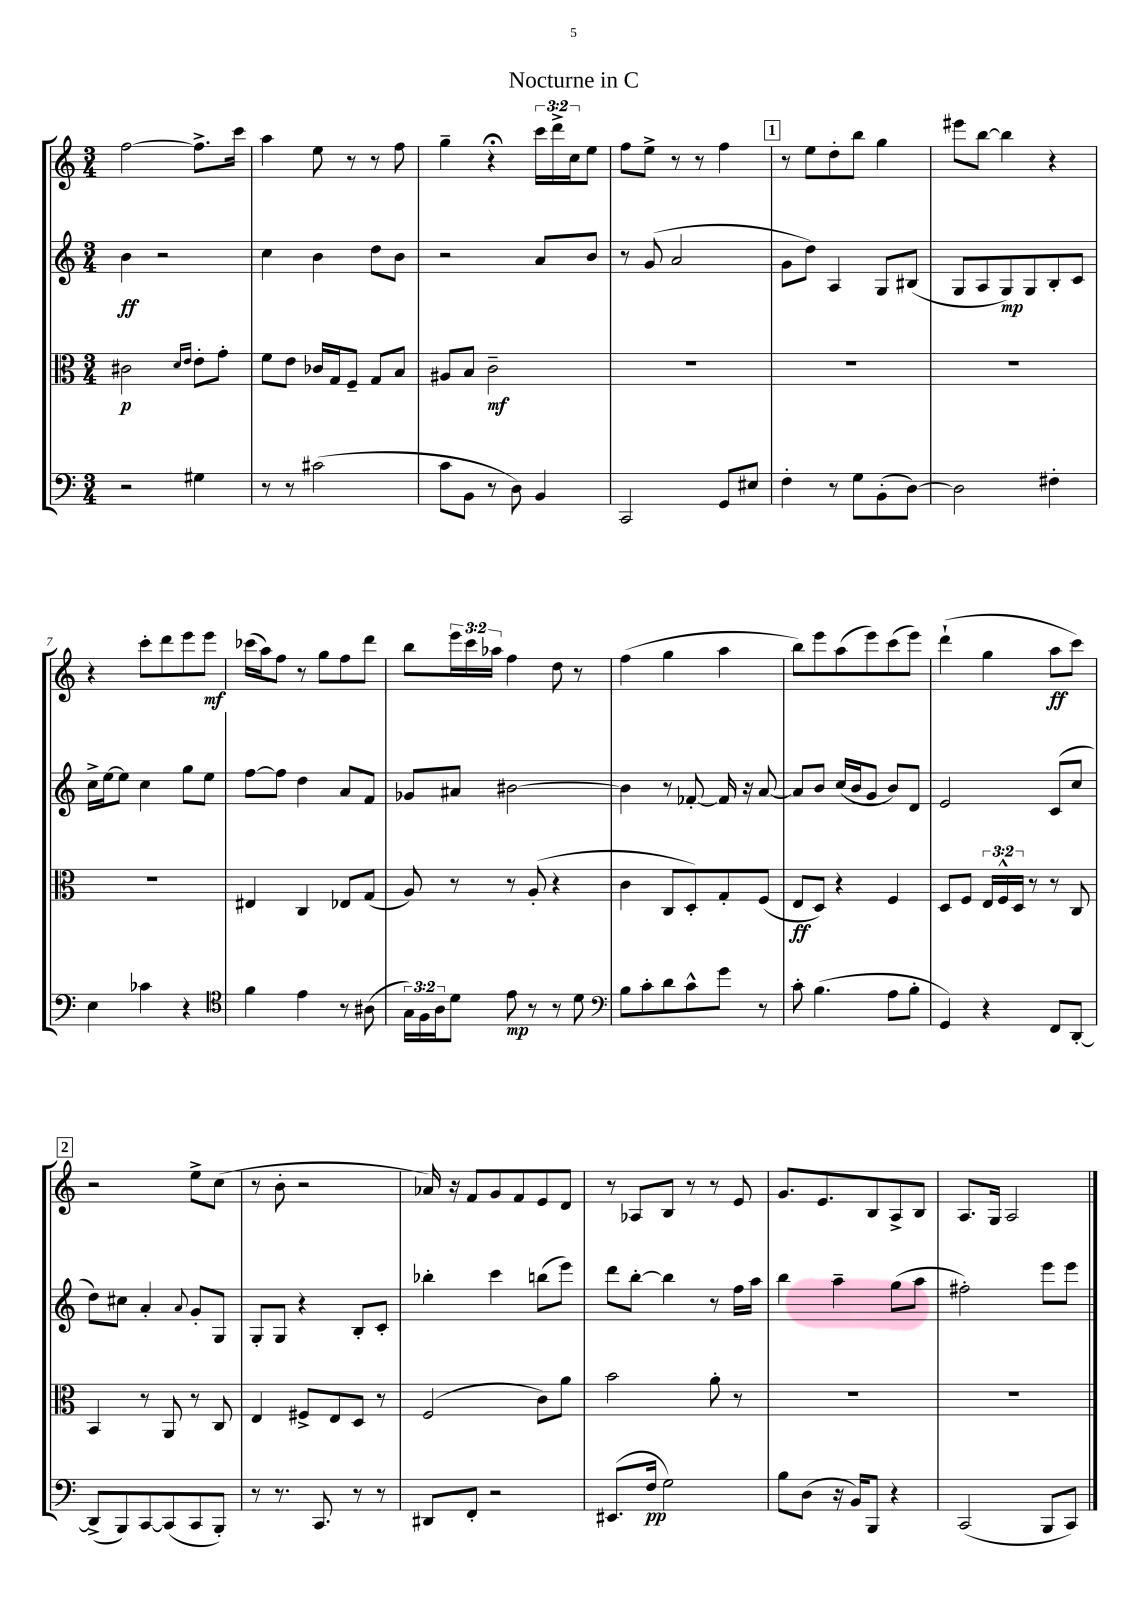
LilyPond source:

\header { title = "Nocturne in C" }
<<
\new StaffGroup <<
\new Staff = "s0" {
    \clef treble \key c \major \numericTimeSignature \time 3/4 \override Staff.TupletNumber.text = #tuplet-number::calc-fraction-text
    f''2~ f''8.-> c'''16 |
    a''4 e''8 r8 r8 f''8 |
    g''4-- r4\fermata \tuplet 3/2 { c'''16 d'''16-> c''16 } e''8 |
    f''8 e''8-> r8 r8 f''4 |
    \mark \markup { \box "1" } r8 e''8 d''8-. b''8 g''4 |
    eis'''8 b''8~ b''4 r4 |
    r4 c'''8-. d'''8 e'''8 e'''8\mf |
    ces'''16( a''16) f''8 r8 g''8 f''8 d'''8 |
    b''8 \tuplet 3/2 { e'''16 c'''16 aes''16 } f''4 d''8 r8 |
    f''4( g''4 a''4 |
    b''8) e'''8 a''8( e'''8) c'''8( e'''8) |
    d'''4-!( g''4 a''8\ff c'''8) |
    \mark \markup { \box "2" } r2 e''8-> c''8( |
    r8 b'8-. r2 |
    aes'16) r16 f'8 g'8 f'8 e'8 d'8 |
    r8 aes8 b8 r8 r8 e'8 |
    g'8. e'8. b8 a8-> b8 |
    a8. g16 a2 \bar "|." |
}
\new Staff = "s1" {
    \clef treble \key c \major \numericTimeSignature \time 3/4
    b'4\ff r2 |
    c''4 b'4 d''8 b'8 |
    r2 a'8 b'8 |
    r8 g'8( a'2 |
    \mark \markup { \box "1" } g'8 d''8) a4 g8 bis8( |
    g8 a8 g8\mp) g8 b8-. c'8 |
    c''16-> e''16~ e''8 c''4 g''8 e''8 |
    f''8~ f''8 d''4 a'8 f'8 |
    ges'8 ais'8 bis'2~ |
    bis'4 r8 fes'8~-. fes'16 r16 a'8~ |
    a'8 b'8 c''16( b'16 g'8 b'8) d'8 |
    e'2 c'8( c''8 |
    \mark \markup { \box "2" } d''8) cis''8 a'4-. \appoggiatura { a'8 } g'8-. g8 |
    g8-. g8 r4 b8-. c'8-. |
    bes''4-. c'''4 b''8( e'''8) |
    d'''8 b''8~-. b''4 r8 f''16 a''16 |
    b''4 a''4-- g''8( a''8 |
    fis''2-.) e'''8 e'''8 \bar "|." |
}
\new Staff = "s2" {
    \clef alto \key c \major \numericTimeSignature \time 3/4 \override Staff.TupletNumber.text = #tuplet-number::calc-fraction-text
    cis'2\p \grace { d'16 e'16 } e'8-. g'8-. |
    f'8 e'8 ces'16 g16 f8-- g8 b8 |
    ais8 b8 c'2--\mf |
    R2. |
    \mark \markup { \box "1" } R2. |
    R2. |
    R2. |
    eis4 c4 ees8 g8( |
    a8) r8 r8 a8-.( r4 |
    c'4 c8 d8-.) g8-. f8( |
    e8\ff d8) r4 f4 |
    d8 f8 \tuplet 3/2 { e16 f16-^ d16 } r8 r8 c8 |
    \mark \markup { \box "2" } b,4 r8 a,8 r8 c8 |
    e4 fis8-> e8 d8 r8 |
    f2( c'8) a'8 |
    b'2 a'8-. r8 |
    R2. |
    R2. \bar "|." |
}
\new Staff = "s3" {
    \clef bass \key c \major \numericTimeSignature \time 3/4 \override Staff.TupletNumber.text = #tuplet-number::calc-fraction-text
    r2 gis4 |
    r8 r8 cis'2( |
    c'8 b,8 r8 d8) b,4 |
    c,2 g,8 eis8 |
    \mark \markup { \box "1" } f4-. r8 g8 b,8-.( d8~) |
    d2 fis4-. |
    e4 ces'4 r4 |
    \clef tenor f'4 e'4 r8 ais8( |
    \tuplet 3/2 { g16) f16 a16 } d'8 e'8\mp r8 r8 d'8 |
    \clef bass b8 c'8-. d'8 c'8-^ g'8 r8 |
    c'8-. b4.( a8 b8-. |
    g,4) r4 f,8 d,8~-. |
    \mark \markup { \box "2" } d,8->( b,,8) c,8~ c,8( c,8 b,,8-.) |
    r8 r8. c,8. r8 r8 |
    dis,8 f,8-. r2 |
    eis,8.( f16\pp g2) |
    b8 d8( r16 b,16) b,,8 r4 |
    c,2( b,,8 c,8) \bar "|." |
}
>>
>>
